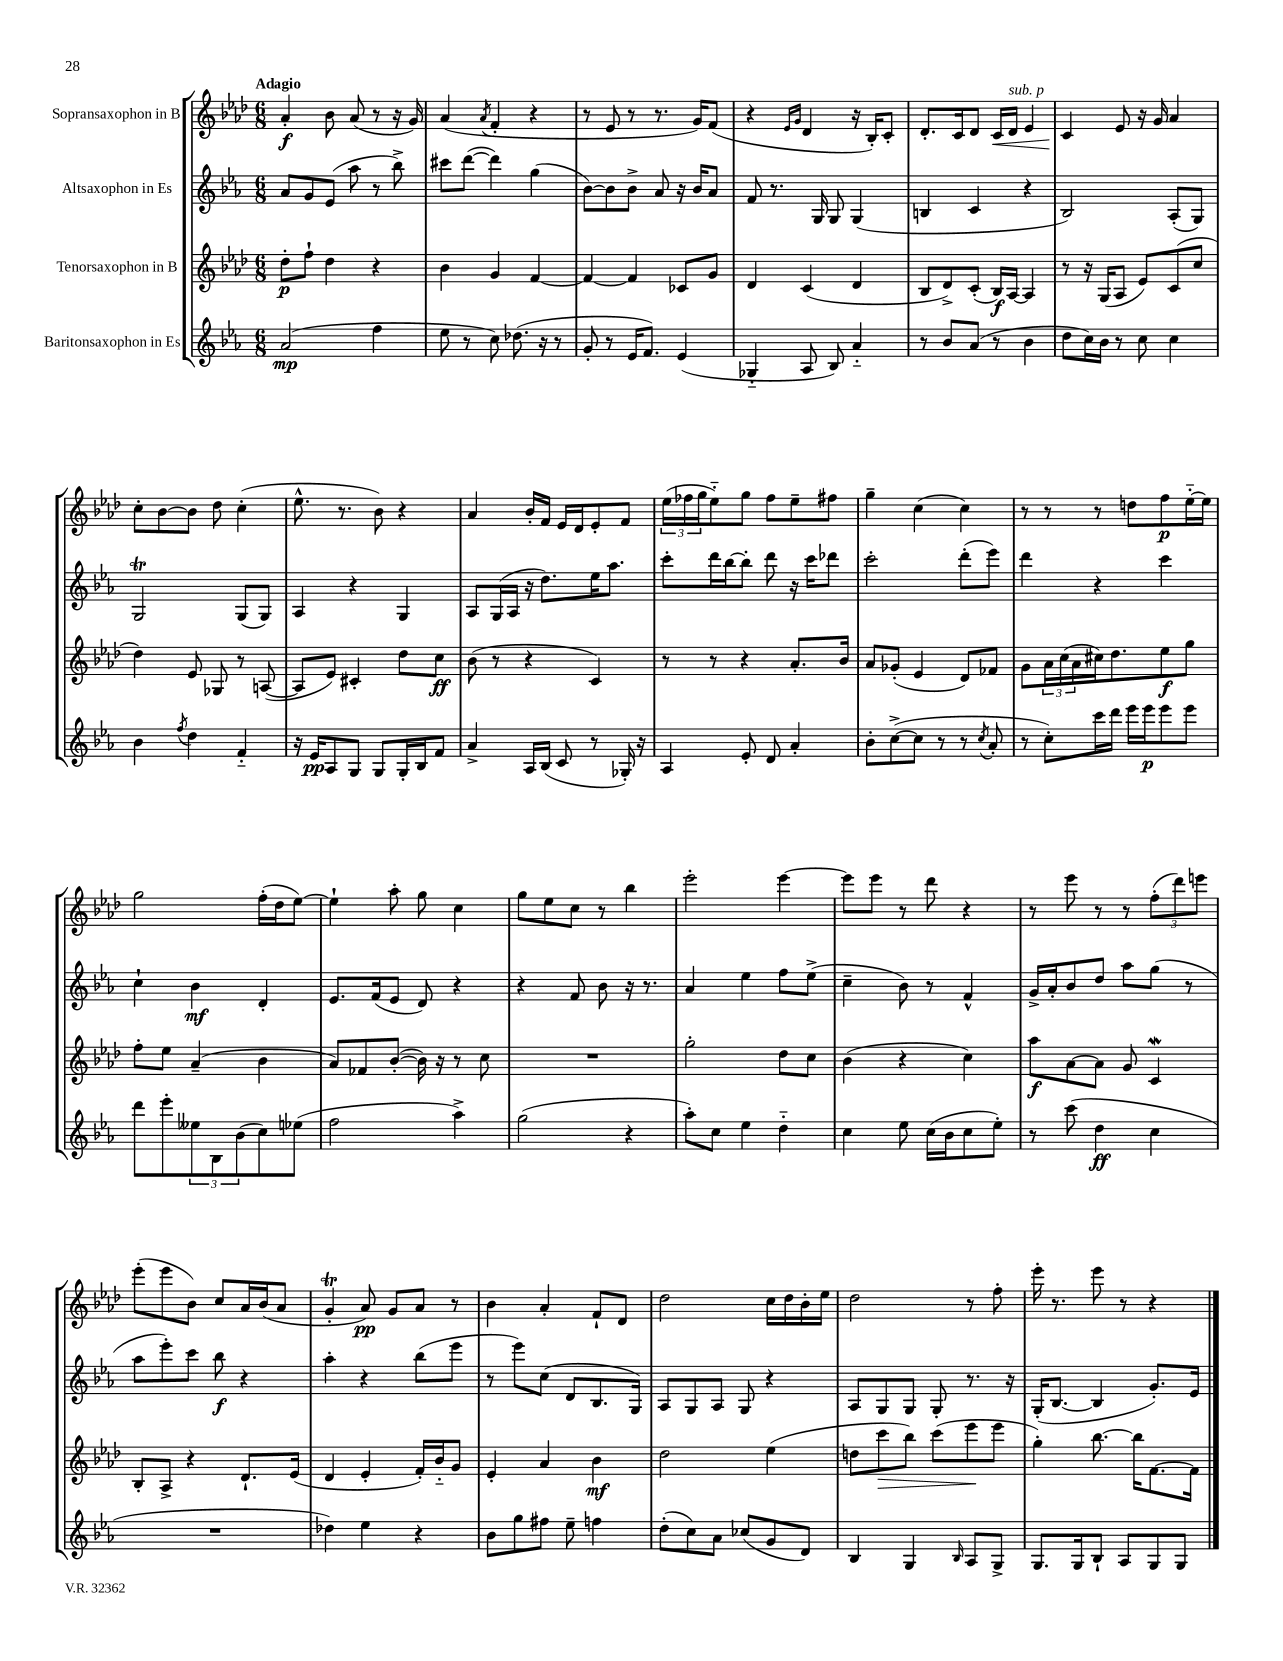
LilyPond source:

<<
\new StaffGroup <<
\new Staff = "s0" \with { instrumentName = "Sopransaxophon in B" } {
    \clef treble \key aes \major \numericTimeSignature \time 6/8 \tempo "Adagio"
    aes'4-.\f bes'8 aes'8( r8 r16 g'16) |
    aes'4( \acciaccatura { aes'8 } f'4-. r4 |
    r8 ees'8 r8 r8. g'16) f'8( |
    r4 \grace { ees'16 g'16 } des'4 r16 bes16-.) c'8-. |
    des'8.-. c'16 des'8 c'16\< des'16^\markup { \italic "sub. p" } ees'4 |
    c'4\! ees'8 r16 g'16 aes'4 |
    c''8-. bes'8~ bes'8 des''8 c''4-.( |
    ees''8.-^ r8. bes'8) r4 |
    aes'4 bes'16-. f'16 ees'16 des'16 ees'8-. f'8 |
    \tuplet 3/2 { ees''16( fes''16 g''16 } ees''8-_) g''8 fes''8 ees''8-- fis''8 |
    g''4-- c''4( c''4) |
    r8 r8 r8 d''8 f''8\p ees''16~-_ ees''16 |
    g''2 f''16-.( des''16 ees''8~) |
    ees''4-! aes''8-. g''8 c''4 |
    g''8 ees''8 c''8 r8 bes''4 |
    ees'''2-. ees'''4~ |
    ees'''8 ees'''8 r8 des'''8 r4 |
    r8 ees'''8 r8 r8 \tuplet 3/2 { f''8-.( des'''8) e'''8 } |
    ees'''8-.( ees'''8 bes'8) c''8 aes'16 bes'16( aes'8 |
    g'4-.\trill aes'8\pp) g'8 aes'8 r8 |
    bes'4 aes'4-. f'8-! des'8 |
    des''2 c''16 des''16 bes'16-. ees''16 |
    des''2 r8 f''8-. |
    ees'''16-. r8. ees'''8 r8 r4 \bar "|." |
}
\new Staff = "s1" \with { instrumentName = "Altsaxophon in Es" } {
    \clef treble \key ees \major \numericTimeSignature \time 6/8
    aes'8 g'8 ees'8( aes''8 r8 bes''8->) |
    cis'''8 d'''8~( d'''4) g''4( |
    bes'8~) bes'8 bes'8-> aes'8 r16 bes'16 aes'8 |
    f'8 r8. g16 g8 g4( |
    b4 c'4 r4 |
    bes2) aes8-.( g8) |
    g2\trill g8( g8) |
    aes4 r4 g4 |
    aes8 g16( aes16 r16 d''8.) ees''16 aes''8. |
    c'''8-. d'''16 bes''16~ bes''8-. d'''8 r16 c'''16 des'''8 |
    c'''2-. d'''8-.( ees'''8) |
    d'''4 r4 c'''4 |
    c''4-! bes'4\mf d'4-. |
    ees'8. f'16( ees'8 d'8) r4 |
    r4 f'8 bes'8 r16 r8. |
    aes'4 ees''4 f''8 ees''8->( |
    c''4-- bes'8) r8 f'4-^ |
    g'16-> aes'16-. bes'8 d''8 aes''8 g''8( r8 |
    aes''8 ees'''8-.) c'''8 bes''8\f r4 |
    aes''4-. r4 bes''8( ees'''8 |
    r8 ees'''8) c''8( d'8 bes8. g16) |
    aes8 g8 aes8 g8 r4 |
    aes8 g8 g8 g8-. r8. r16 |
    g16-.( bes8.~ bes4 g'8.-.) ees'16 \bar "|." |
}
\new Staff = "s2" \with { instrumentName = "Tenorsaxophon in B" } {
    \clef treble \key aes \major \numericTimeSignature \time 6/8
    des''8-.\p f''8-! des''4 r4 |
    bes'4 g'4 f'4~ |
    f'4~ f'4 ces'8 g'8 |
    des'4 c'4( des'4 |
    bes8 des'8->) c'8-.( bes16\f) aes16~ aes4 |
    r8 r16 g16( aes8 ees'8) c'8( c''8 |
    des''4) ees'8 ges8 r8 a8~( |
    a8 ees'8) cis'4-. des''8 c''8\ff |
    bes'8( r8 r4 c'4) |
    r8 r8 r4 aes'8.-. bes'16 |
    aes'8 ges'8-.( ees'4 des'8) fes'8 |
    g'8 \tuplet 3/2 { aes'16 c''16( aes'16 } cis''16) des''8. ees''8\f g''8 |
    f''8-. ees''8 aes'4--( bes'4 |
    aes'8) fes'8 bes'8~-.( bes'16) r16 r8 c''8 |
    R2. |
    g''2-. des''8 c''8 |
    bes'4( r4 c''4) |
    aes''8\f aes'8~ aes'8 g'8 c'4\mordent |
    bes8-. aes8-> r4 des'8.-! ees'16( |
    des'4 ees'4-. f'16-.) bes'16-_ g'8 |
    ees'4-. aes'4 bes'4\mf |
    des''2 ees''4( |
    d''8 c'''8\> bes''8) c'''8( ees'''8\! ees'''8 |
    g''4-.) bes''8.~ bes''16 f'8.~ f'16 \bar "|." |
}
\new Staff = "s3" \with { instrumentName = "Baritonsaxophon in Es" } {
    \clef treble \key ees \major \numericTimeSignature \time 6/8
    aes'2\mp( f''4 |
    ees''8 r8 c''8) des''8.( r16 r8 |
    g'8-. r8 ees'16 f'8.) ees'4( |
    ges4-_ aes8 bes8) aes'4-_ |
    r8 bes'8 aes'8( r8 bes'4 |
    d''8 c''16) bes'16 r8 c''8 c''4 |
    bes'4 \acciaccatura { f''8 } d''4 f'4-_ |
    r16 ees'16\pp aes8 g8 g8 g16-. bes16 f'8 |
    aes'4-> aes16 bes16( c'8 r8 ges16-.) r16 |
    aes4 ees'8-. d'8 aes'4-. |
    bes'8-. c''8~->( c''8 r8 r8 \acciaccatura { c''8 } aes'8-. |
    r8 c''8-.) c'''16 d'''16 ees'''16 ees'''16\p ees'''8 ees'''8 |
    d'''8 ees'''8-. \tuplet 3/2 { eeses''8 bes8 bes'8( } c''8) ees''8( |
    f''2 aes''4->) |
    g''2( r4 |
    aes''8-.) c''8 ees''4 d''4-_ |
    c''4 ees''8 c''16( bes'16 c''8 ees''8-.) |
    r8 c'''8( d''4\ff c''4 |
    R2. |
    des''4) ees''4 r4 |
    bes'8 g''8 fis''8 ees''8-- f''4 |
    d''8-.( c''8) aes'8 ces''8( g'8 d'8) |
    bes4 g4 \grace { bes16 } aes8 g8-> |
    g8. g16 bes8-! aes8 g8 g8 \bar "|." |
}
>>
>>
\layout { \context { \Score \remove "Bar_number_engraver" } }
